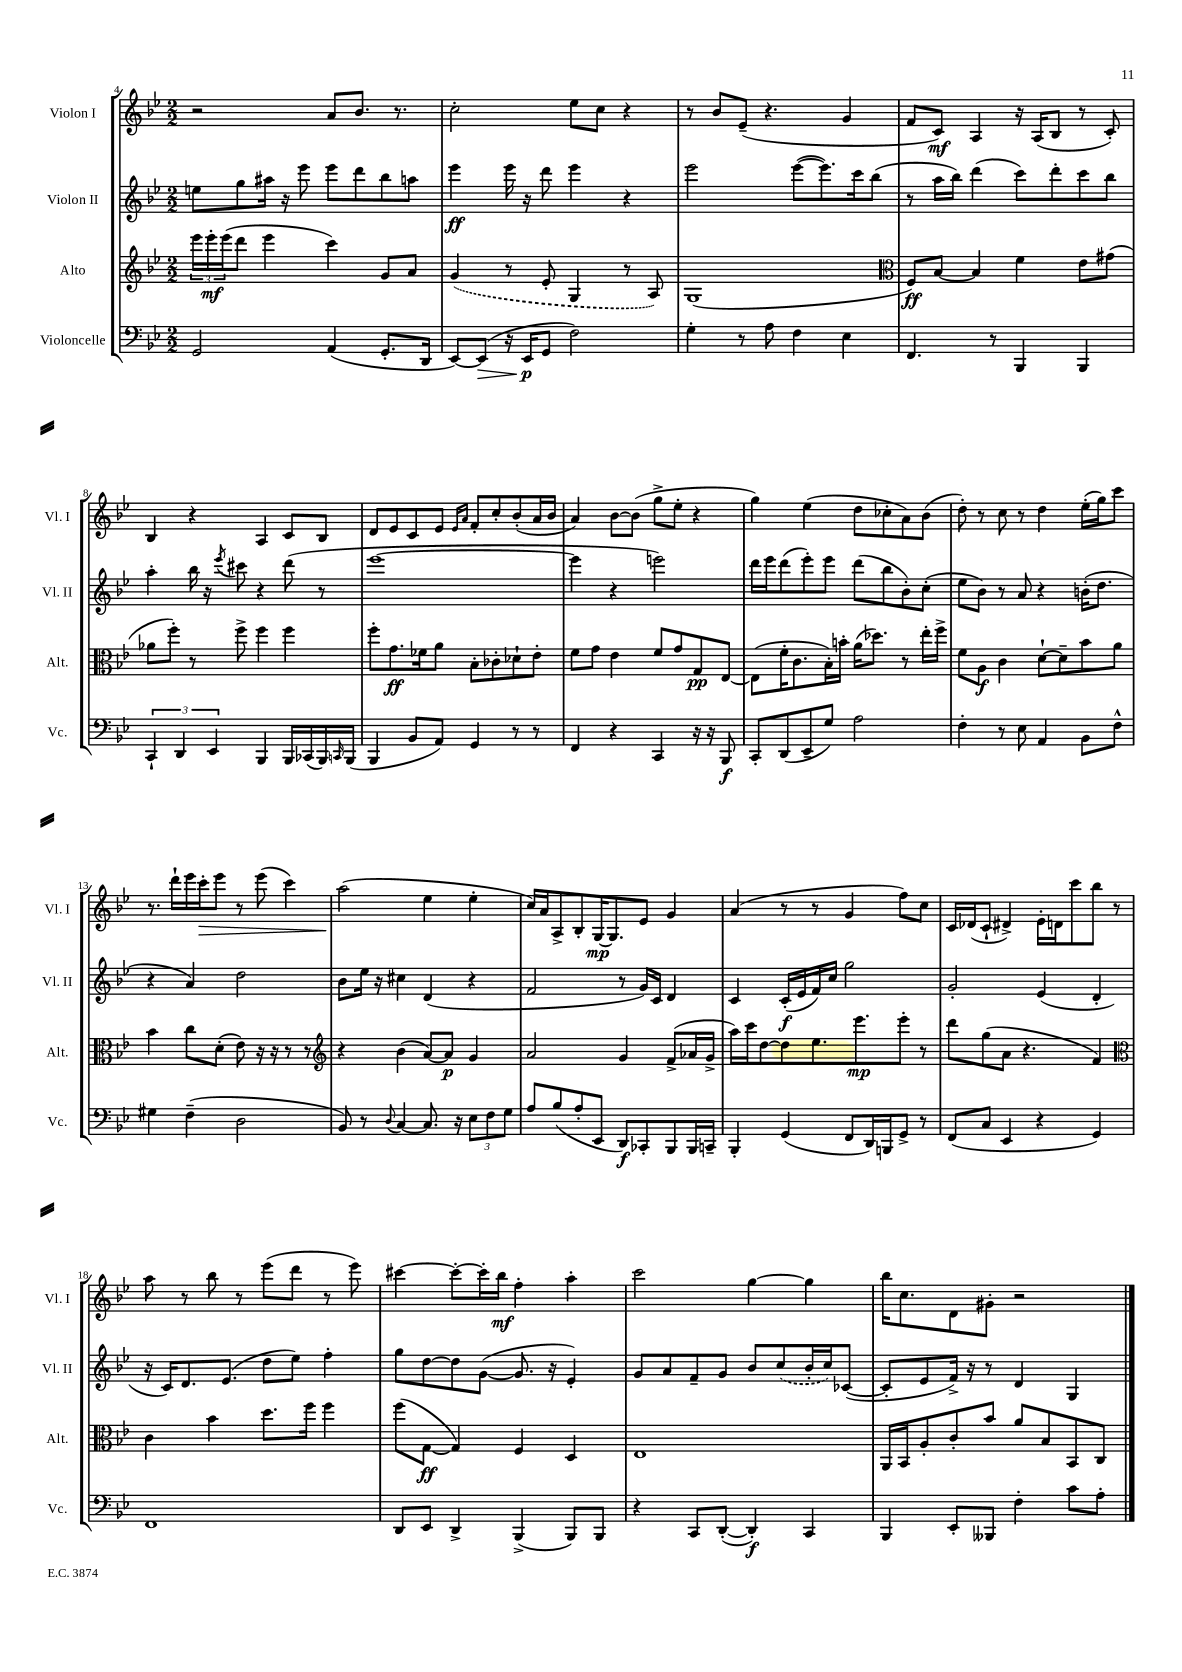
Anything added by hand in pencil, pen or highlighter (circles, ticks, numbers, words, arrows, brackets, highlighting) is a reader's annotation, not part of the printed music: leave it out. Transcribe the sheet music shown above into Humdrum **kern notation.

**kern	**kern	**kern	**kern
*staff4	*staff3	*staff2	*staff1
*clefF4	*clefG2	*clefG2	*clefG2
*k[b-e-]	*k[b-e-]	*k[b-e-]	*k[b-e-]
*M2/2	*M2/2	*M2/2	*M2/2
2GG/	24eee-\LL	8ee\L	2r
.	24eee-'\	.	.
.	(24eee-\J	.	.
.	8ddd\J	8gg\	.
.	4eee-\	16aa#\Jk	.
.	.	16r	.
.	.	8eee-\	.
(4AA/	4ccc\)	8eee-\L	8a/L
.	.	8ddd\	8.b-/J
8.GG'/L	8g/L	8bb-\	.
.	.	.	8.r
.	8a/J	8aa\J	.
16DD/Jk	.	.	.
=	=	=	=
[8EE-/L)	(4g/	4eee-\	2cc'\
(8EE-/]J	.	.	.
16r	8r	16eee-\	.
16EE-/LK	.	16r	.
8GG/J	8e-'/	8ddd\	.
2F\)	4G/	4eee-\	8ee-\L
.	.	.	8cc\J
.	8r	4r	4r
.	8A/)	.	.
=	=	=	=
4G'\	(1G	2eee-\	8r
.	.	.	8b-/L
8r	.	.	(8e-~/J
8A\	.	.	4.r
4F\	.	([8eee-\L	.
.	.	8.eee-\])	.
4E-\	.	.	4g/
.	.	16ccc\k	.
.	.	(8bb-\J	.
=	=	=	=
*	*clefC3	*	*
4.FF/	8F/L)	8r	8f/L
.	[8B-/J	16aa\LL	8c/J)
.	.	16bb-\JJ)	.
.	4B-/]	(4ddd\	4A/
8r	.	.	.
4BBB-/	4f\	8ccc\L)	16r
.	.	.	(16A/LK
.	.	8ddd'\	8B-/J
4BBB-/	8e-\L	8ccc\	8r
.	(8g#\J	8bb-\J	8c'/)
=	=	=	=
6CC`/	8a-\L	4aa'\	4B-/
.	8ff'\J)	.	.
6DD/	.	.	.
.	8r	16bb-\	4r
.	.	16r	.
6EE-/	.	.	.
.	.	8qeee-/	.
.	8ff^\	8ccc#\	.
4BBB-/	4ff\	4r	4A/
16BBB-/LL	4ff\	(8ddd\	8c/L
(16CC-/	.	.	.
16BBB-/)	.	8r	8B-/J
16qqCC/	.	.	.
(16BBB-/JJ	.	.	.
=	=	=	=
4BBB-/	8ff'\L	[1eee-	8d/L
.	8.g\	.	8e-/
8BB-/L	.	.	8c/
.	16f-\k	.	.
8AA/J)	8a\J	.	8e-/J
.	.	.	16qqe-/LL
.	.	.	16qqa/JJ
4GG/	8B-'\L	.	8f'/L
.	8c-'\	.	8cc'/
8r	8d-`\	.	(8b-'/
8r	8e-'\J	.	16a/L
.	.	.	16b-/JJ
=	=	=	=
4FF/	8f\L	4eee-\]	4a/)
.	8g\J	.	.
4r	4e-\	4r	[8b-\L
.	.	.	(8b-\]J
4CC/	8f/L	2eee\)	8gg^\L
.	8g/	.	8ee-'\J
16r	8G/	.	4r
16r	.	.	.
8BBB-/	[8E-/J	.	.
=	=	=	=
8CC'/L	(8E-\]L	16ddd\LL	4gg\)
.	.	16eee-\J	.
(8DD/	16f'\K	(8ddd\	.
.	8.c\	.	.
8EE-~/	.	8eee-'\)	(4ee-\
8G/J)	16B-'\L)	8eee-\J	.
.	16b'\JJ	.	.
2A\	(16a\LK	(8ddd\L	8dd\L
.	8.dd-\J)	.	.
.	.	8bb-\	8cc-'\
.	8r	8b-'\)	8a\)
.	16ee-'\LL	(8cc'\J	(8b-\J
.	16ff^\JJ	.	.
=	=	=	=
4F'\	8f\L	8ee-\L	8dd'\)
.	8A\J	8b-\J)	8r
8r	4c\	8r	8cc\
8E-\	.	8a/	8r
4AA/	[8d`\L	4r	4dd\
.	8d~\]	.	.
8BB-\L	8b-\	(16b'\LK	(16ee-'\LL
.	.	8.dd\J	16gg\J)
8F^^\J	8a\J	.	8ccc\J
=	=	=	=
4G#\	4b-\	4r	8.r
.	.	.	16ddd`\LL
(4F~\	8cc\L	4a/)	16eee-\
.	.	.	16ccc'\J
.	(8d'\J	.	8eee-\J
2D\	8e-\)	2dd\	8r
.	16r	.	(8eee-\
.	16r	.	.
.	8r	.	4ccc\)
.	8r	.	.
=	=	=	=
*	*clefG2	*	*
8BB-/)	4r	8b-\L	(2aa\
8r	.	16ee-\Jk	.
.	.	16r	.
8qqD/	.	.	.
[4C/	(4b-\	4cc#\	.
8.C/]	[8a/L)	(4d/	4ee-\
.	8a/]J	.	.
16r	.	.	.
12E-\L	4g/	4r	4ee-'\
12F\	.	.	.
12G\J	.	.	.
=	=	=	=
8A/L	2a/	2f/	16cc/LL)
.	.	.	16a/J
(8B-/	.	.	8A^/
8A'/	.	.	8B-'/
8EE-/J	.	.	[16G/K
.	.	.	8.G/]
8DD/L)	4g/	8r	.
8CC-'/	.	16g/LL)	8e-/J
.	.	16c/JJ	.
8BBB-/	(8f^/L	4d/	4g/
16BBB-/L	16a-/L	.	.
16CC~/JJ	16g^/JJ	.	.
=	=	=	=
4BBB-'/	16aa\LL)	4c/	(4a/
.	16ccc\J	.	.
.	[8dd\	.	.
(4GG/	8dd\]	(16c'/LL	8r
.	.	16e-/	.
.	8.ee-\	16f/)	8r
.	.	16cc/JJ	.
8FF/L	.	2gg\	4g/
.	8.eee-\	.	.
16DD/L)	.	.	.
16BBB/J	.	.	.
8GG^/J	8eee-'\J	.	8ff\L)
8r	8r	.	8cc\J
=	=	=	=
(8FF/L	8ddd\L	2g'/	16c/LL
.	.	.	(16d-/J
8C/J	(8gg\	.	8c`/J
4EE-/	8a\J	.	4d#^/)
.	4.r	.	.
4r	.	(4e-/	16e-'\LL
.	.	.	16d\J
.	.	.	8ccc\
4GG/)	4f/)	4d'/	8bb-\J
.	.	.	8r
=	=	=	=
*	*clefC3	*	*
1FF	4c\	16r	8aa\
.	.	16c/LK)	.
.	.	8.d/	8r
.	4b-\	.	8bb-\
.	.	(8.e-/J	.
.	.	.	8r
.	8.dd\L	8dd\L	(8eee-\L
.	.	8ee-\J)	8ddd\J
.	16ff\Jk	.	.
.	4ff\	4ff'\	8r
.	.	.	8eee-\)
=	=	=	=
8DD/L	(8ff\L	8gg\L	[4ccc#\
8EE-/J	[8G\J	[8dd\	.
4DD^/	4G/])	8dd\]	8ccc#'\_L
.	.	([8g\J	16ccc#'\]L
.	.	.	16bb-\JJ
(4BBB-^/	4F/	8.g/]	4ff'\
.	.	16r	.
8BBB-/L)	4D/	4e-'/)	4aa'\
8BBB-/J	.	.	.
=	=	=	=
4r	1E-	8g/L	2ccc\
.	.	8a/	.
8CC/L	.	8f~/	.
([8DD'/J	.	8g/J	.
4DD'/])	.	8b-/L	[4gg\
.	.	(8cc/	.
4CC/	.	16b-'/L	4gg\]
.	.	16cc/J)	.
.	.	([8c-/J	.
=	=	=	=
4BBB-/	16AA/LL	8c-'/]L	16bb-\LK
.	16BB-/J	.	8.cc\
.	8A'/	8e-/	.
8EE-'/L	8c'/	16f^/Jk)	8d\
.	.	16r	.
8BBB--/J	8b-/J	8r	8g#'\J
4F'\	8a/L	4d/	2r
.	8B-/	.	.
8c\L	8BB-/	4G/	.
8A'\J	8C/J	.	.
==	==	==	==
*-	*-	*-	*-
